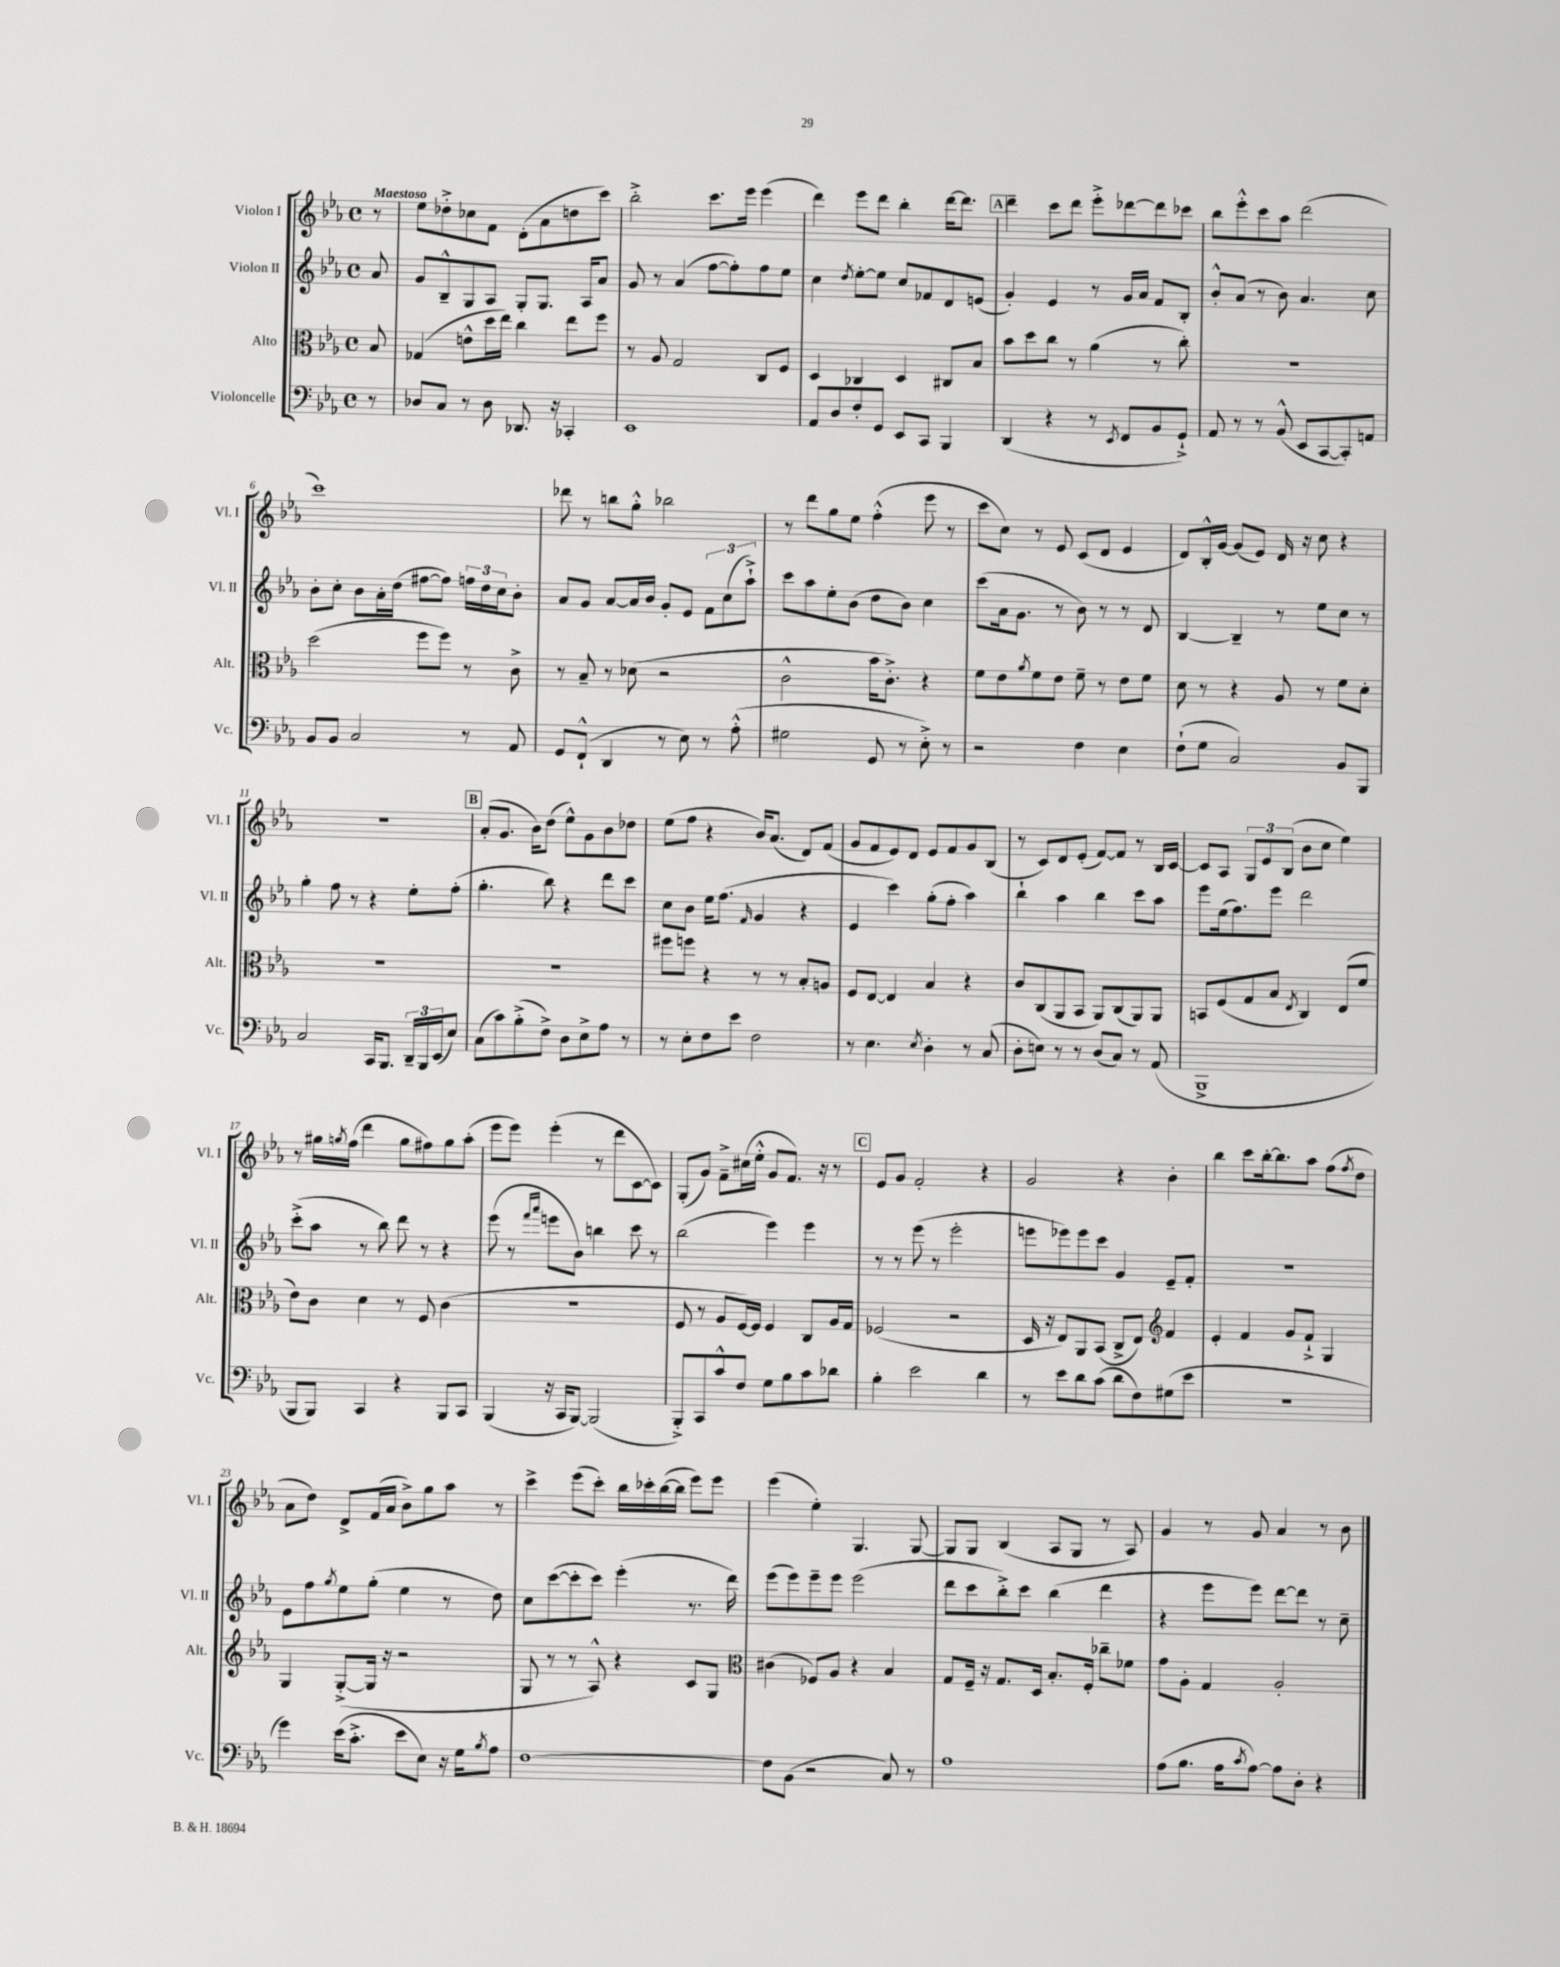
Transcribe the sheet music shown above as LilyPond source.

<<
\new StaffGroup <<
\new Staff = "s0" \with { instrumentName = "Violon I" shortInstrumentName = "Vl. I" } {
    \clef treble \key ees \major \defaultTimeSignature \time 4/4 \partial 8 \tempo "Maestoso"
    r8 |
    ees''8 des''8-.-> ces''8 f'8 d'8-.( aes'8 d''8 c'''8) |
    bes''2-.-> c'''8. ees'''16 ees'''4( |
    d'''4) ees'''8 d'''8 bes''4-. d'''16~ d'''8. |
    \mark \markup { \box "A" } d'''4-- c'''8 d'''8 ees'''8-.-> des'''8~ des'''8 ces'''8 |
    bes''8 ees'''8-.-^ c'''8 aes''8 d'''2( |
    c'''1) |
    des'''8 r8 b''8 g''8-.-^ bes''2 |
    r8 d'''8 g''8 ees''8 f''4-.-^( ees'''8 r8 |
    c'''8 c''8) r8 ees'8 c'8( d'8 ees'4 |
    d'8) bes16-.-^ g'16~ g'8( ees'8) d'16 r16 c''8 r4 |
    r1 |
    \mark \markup { \box "B" } aes'8-.( g'8. bes'16) d''8( ees''8-^) g'8 bes'8 des''8 |
    ees''8( f''8 r4 bes'16) aes'8.( d'8) f'8( |
    g'8 f'8 ees'8) d'8 ees'8 f'8 g'8 bes8( |
    r8 c'8) d'8 ees'8-.( f'8~) f'8 r8 bes16 c'16~ |
    c'8 aes8 \tuplet 3/2 { g8 ees'8 bes8( } bes'8 c''8 ees''4) |
    r8 gis''16 \acciaccatura { g''8 } f''16( d'''4 g''8 fis''8) g''8 aes''8-.( |
    ees'''8 ees'''8) ees'''4-.( r8 d'''8 c'8~ c'8) |
    g8-.( g'8) f'8---> cis''16( ees''16-.-^ g'8 f'8.) r16 r8 |
    \mark \markup { \box "C" } ees'8 g'8 f'2-. r4 |
    g'2 r4 bes'4-. |
    bes''4 c'''8 bes''16~-. bes''8. aes''8 f''8( \acciaccatura { f''8 } d''8 |
    aes'8 d''8) d'8-> f'16( aes'16 bes'8->) g''8 aes''8 r8 |
    c'''4-> ees'''8( c'''8-.) bes''16 ces'''16-. bes''16~( bes''16 ees'''8) ees'''8 |
    ees'''4( ees''4-.) g4. g8~ |
    g8 g8 bes4( aes8 g8 r8 aes8) |
    g'4 r8 g'8 aes'4 r8 bes'8 \bar "|." |
}
\new Staff = "s1" \with { instrumentName = "Violon II" shortInstrumentName = "Vl. II" } {
    \clef treble \key ees \major \defaultTimeSignature \time 4/4 \partial 8
    aes'8 |
    g'8 bes8---^ g8 aes8 g8-. g8. aes16 aes'8 |
    g'8 r8 aes'4( f''8~ f''8-.) f''8 ees''8 |
    c''4 \acciaccatura { d''8 } ees''8~-. ees''8 c''8 fes'8 d'8 e'8( |
    \mark \markup { \box "A" } g'4-.) ees'4 r8 g'16 aes'16 f'8 bes8-. |
    bes'8-.-^ aes'8( r8 bes'8) aes'4. c''8 |
    bes'8-. c''8-. bes'8 aes'16-. d''16( fis''8~ fis''8) \tuplet 3/2 { f''16 d''16 c''16 } bes'8-. |
    aes'8 g'8 aes'8~ aes'16 bes'16 g'8-. ees'8 \tuplet 3/2 { f'8 c''8( aes''8-!->) } |
    c'''8 aes''8 ees''8-. bes'8( d''8 bes'8) c''4 |
    c'''8( aes'16 g'8. r8 bes'8) r8 r8 d'8 |
    bes4~ bes4-- r8 ees''8 c''8 r8 |
    g''4-. f''8 r8 r4 ees''8-. f''8-.( |
    \mark \markup { \box "B" } g''4.-. bes''8) r4 d'''8 c'''8 |
    c''8 bes'8 ees''16 f''8.( \grace { f'16 } g'4 r4 |
    ees'4 c'''4) g''8-.( f''8-. aes''4) |
    bes''4-! aes''4 bes''4 c'''8 aes''8 |
    ees'''8 ees''16( f''8.) ees'''8 d'''2 |
    c'''8-.->( aes''8 r8 bes''8) d'''8 r8 r4 |
    ees'''8( r8 \grace { f'''16 aes'''16 } e'''8 bes'8) b''4 c'''8 r8 |
    bes''2( ees'''4) ees'''4 |
    \mark \markup { \box "C" } r8 r8 ees'''8( r8 ees'''2-. |
    e'''8 ees'''8) ees'''8 c'''8 g'4 ees'8-- f'8-. |
    R1 |
    ees'8 f''8 \acciaccatura { g''8 } ees''8 g''8-.( ees''4 r8 d''8) |
    c''8 c'''8~( c'''8-. c'''8) ees'''4-.( r8. d'''16) |
    ees'''8( ees'''8) ees'''8-- ees'''8 ees'''2( |
    d'''8 c'''8 bes''8-.->) c'''8 bes''4( d'''4 |
    r4 ees'''8 ees'''8) d'''8~ d'''8 r8 c''8-- \bar "|." |
}
\new Staff = "s2" \with { instrumentName = "Alto" shortInstrumentName = "Alt." } {
    \clef alto \key ees \major \defaultTimeSignature \time 4/4 \partial 8
    bes8 |
    ges4( e'8-^ d''16 ees''16) c''4 ees''8 f''8 |
    r8 aes8 g2 c8 f8 |
    d4 ces4 d4 cis8 bes8 |
    \mark \markup { \box "A" } bes'8 d''8 c''8 r8 aes'4( r8 c''8-.) |
    R1 |
    d''2( f''8 f''8) r8 c'8-> |
    r8 bes8-- r8 des'8( r2 |
    c'2-^ bes'16 c'8.-.->) r4 |
    f'8 ees'8 \acciaccatura { aes'8 } f'8 ees'8 f'8-- r8 ees'8 f'8 |
    d'8 r8 r4 aes8 r8 f'8 d'8-. |
    R1 |
    \mark \markup { \box "B" } R1 |
    fis''8 f''8 r4 r8 r8 bes8-. a8 |
    f8 ees8~ ees4 bes4 r4 |
    c'8 c8( aes,8 bes,8 aes,8) c8( aes,8) aes,8 |
    b,8 f8( g8 bes8 \acciaccatura { ees8 } c4) ees8( f'8 |
    ees'8) c'8 d'4 r8 f8 c'4( |
    R1 |
    f8 r8 aes8 f16~) f16 f4 c8 aes16 g16 |
    \mark \markup { \box "C" } fes2( r2 |
    d16 r16 ees8) aes,8 bes,8( c8-> ees8) \clef treble f'4 |
    ees'4-. f'4 g'8 f'8-!-> g4 |
    g4 g8~-.->( g16 r16 r2 |
    g8 r8 r8 aes8-^) r4 c'8 g8 |
    \clef alto cis'4( fes8) aes8 r4 bes4 |
    g8 f16-- r16 g8. d16 bes8.-. f16-. ces''8-- fes'8 |
    g'8 aes8-. g4 aes2-. \bar "|." |
}
\new Staff = "s3" \with { instrumentName = "Violoncelle" shortInstrumentName = "Vc." } {
    \clef bass \key ees \major \defaultTimeSignature \time 4/4 \partial 8
    r8 |
    des8 c8 r8 des8 des,8. r16 ces,4-. |
    ees,1 |
    aes,8 d8 f8-. g,8 ees,8 c,8 bes,,4 |
    \mark \markup { \box "A" } d,4( r4 r8 \acciaccatura { ees,8 } f,8 bes,8 g,8-!->) |
    aes,8 r8 r8 bes,8-^( ees,8 c,8~ c,8-.) a,8 |
    bes,8 bes,8 c2 r8 aes,8 |
    g,8 f,8-!-^( d,4 r8 ees8) r8 aes8-.-^( |
    gis2 g,8 r8 ees8-.->) r8 |
    r2 f4 ees4 |
    f8-!( g8 c2) bes,8 bes,,8 |
    c2 c,16 bes,,8. \tuplet 3/2 { d,16-- bes,,16 ees,16( } ees8) |
    \mark \markup { \box "B" } c8( c'8) bes8-.->( f8->) d8 ees8-> aes8 r8 |
    r8 ees8-. f8 ees'8 f2 |
    r8 ees4. \acciaccatura { ees8 } d4-. r8 c8( |
    d8-. e8) r8 r8 d8( c8) r8 aes,8( |
    bes,,1-> |
    bes,,8 bes,,8) c,4 r4 bes,,8 c,8 |
    bes,,4( r16 c,16 bes,,8~) bes,,2( |
    bes,,8-.->) c,8 c'8-^ f8 g8 bes8 c'8 des'8 |
    \mark \markup { \box "C" } bes4-. ees'2 d'4 |
    r8 ees'8 d'8 c'8( d'8 f8) gis8( ees'8 |
    R1 |
    g'4) ees'16( c'8.-.-> ees'8 ees8) r16 g16 \acciaccatura { bes8 } aes8 |
    f1~ |
    f8 bes,8( r2 c8) r8 |
    aes1 |
    aes8( bes8. aes16 \acciaccatura { c'8 } aes8~) aes8 d8-. r4 \bar "|." |
}
>>
>>
